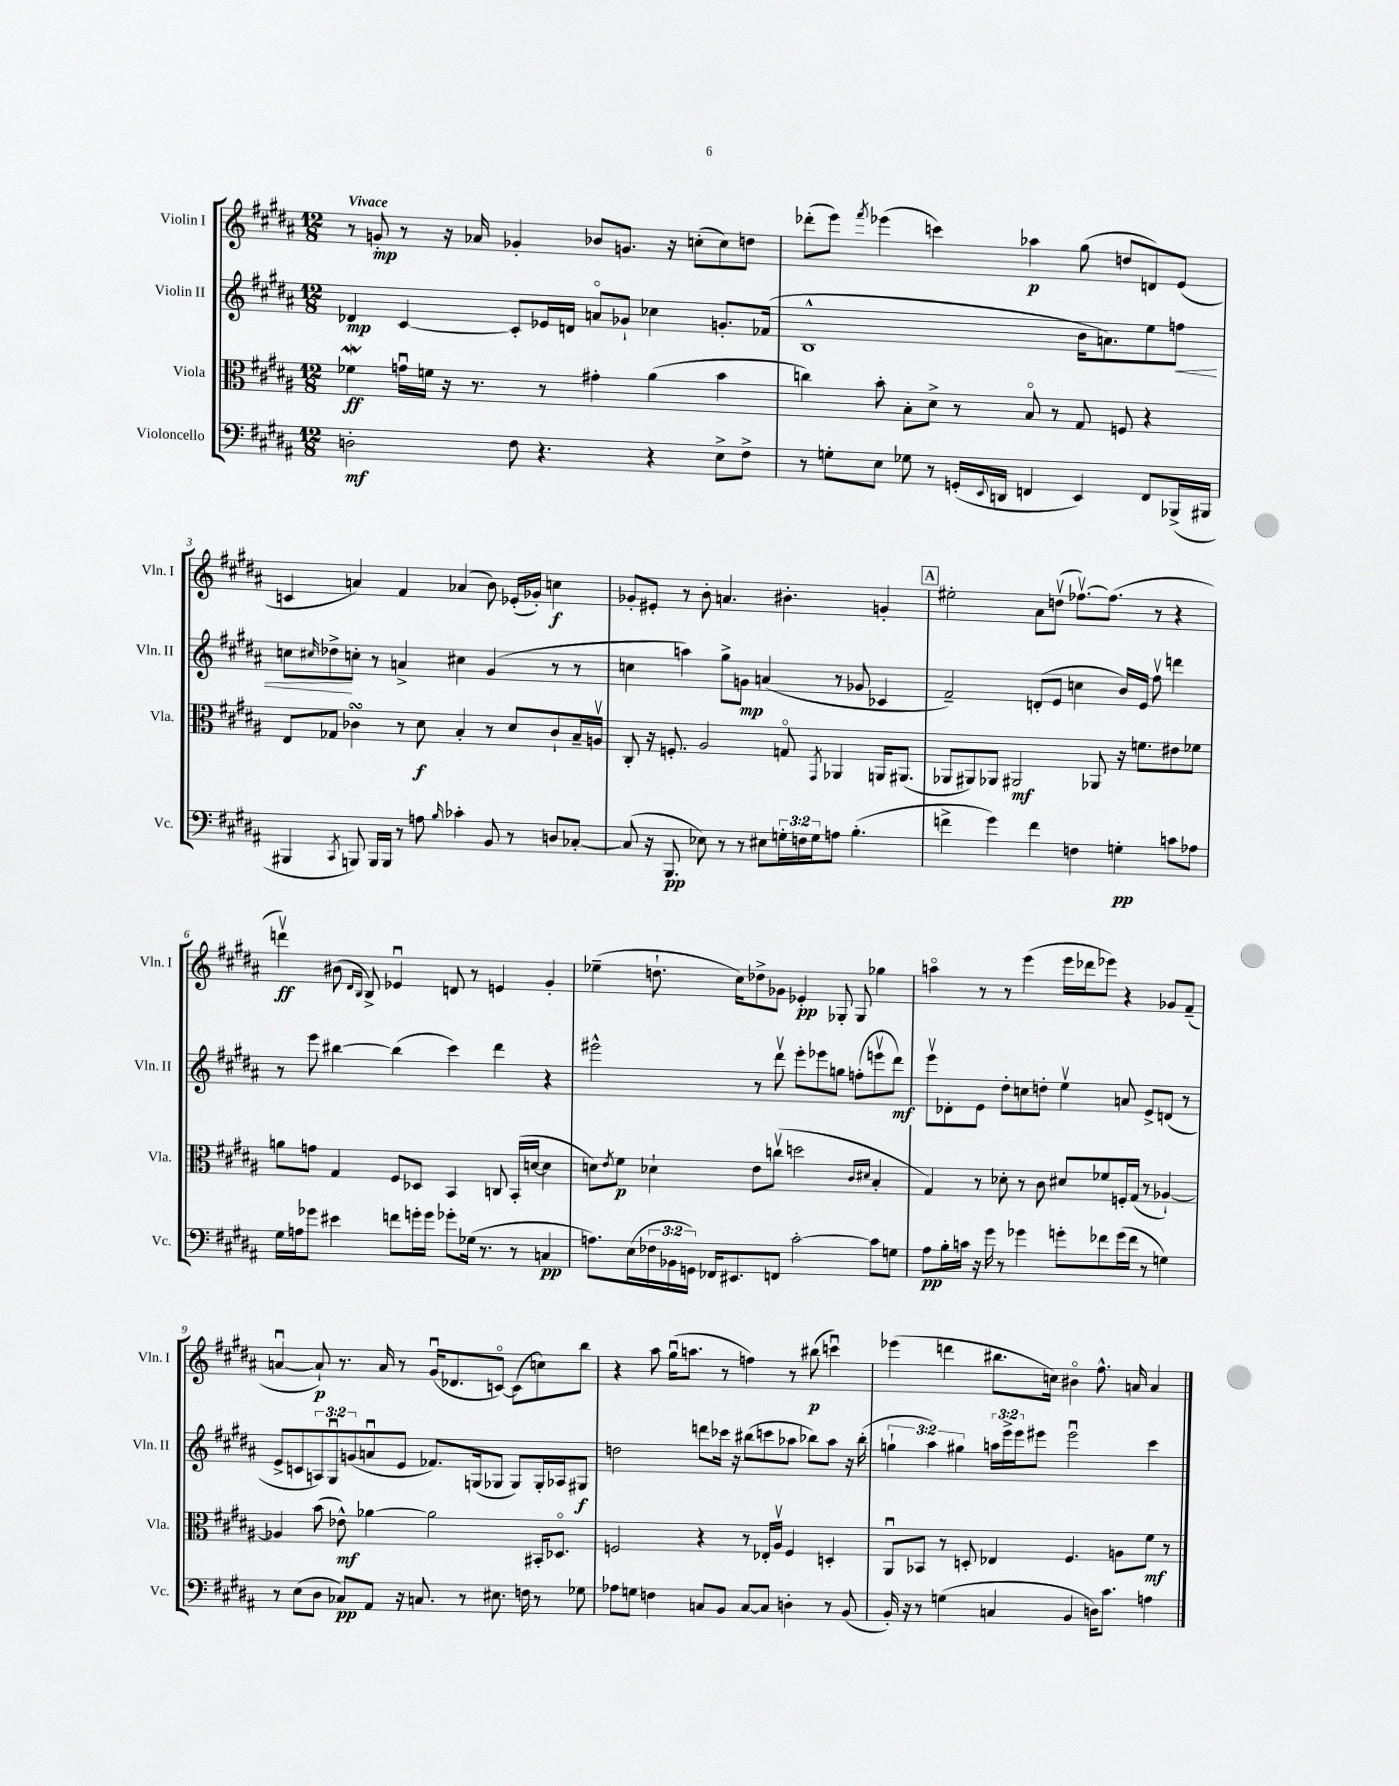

**kern	**kern	**kern	**kern
*staff4	*staff3	*staff2	*staff1
*clefF4	*clefC3	*clefG2	*clefG2
*k[f#c#g#d#a#]	*k[f#c#g#d#a#]	*k[f#c#g#d#a#]	*k[f#c#g#d#a#]
*M12/8	*M12/8	*M12/8	*M12/8
2D'\	4f-\	4d-/	8r
.	.	.	8g'/
.	16gu\LL	[4c#/	8r
.	16f\JJ	.	.
.	16r	.	16r
.	8.r	.	16a-/
8F#\	.	8c#'/]L	4g-'/
4.r	8r	16e-/L	.
.	.	16d/JJ	.
.	4g#'\	8ao/L	8b-/L
.	.	8g-`/J	8.g/J
4r	(4a#\	4cc-\	.
.	.	.	16r
.	.	.	(8cc'\L
8E^\L	4b\	8.g'/L	8cc\)
8F#^\J	.	.	8dd\J
.	.	(16f-/Jk	.
=	=	=	=
8r	4cc\)	1B^^	(8ddd-'\L
8G'\L	.	.	8eee\J)
.	.	.	8qfff#/
8E\J	8b'\	.	(4eee-\
8G-\	8B'\L	.	.
8r	8d#^\J	.	4ccc\)
(16GG'/LL	8r	.	.
8qqEE/	.	.	.
16DD/JJ	.	.	.
4FF/	8Bo/	.	4aa-\
.	8r	.	.
4EE/)	8G#/	16b\LK	(8gg#\
.	.	8.a\)	.
.	8F/	.	8dd/L
8FF/L	4r	8ee\	8d/)
(16BBB-^/L	.	8ff\J	(8e/J
16BBB#/JJ	.	.	.
=	=	=	=
4BBB#/	8E/L	8cc\L	4c/
.	.	16qqcc#/	.
.	8G-/J	8dd-^\	.
8qCC#/	.	.	.
8BBB/)	4c-\	8cc'\J	4a/)
16BBB/LL	.	8r	.
16BBB/JJ	.	.	.
8r	8r	4a^/	4f#/
8A\	8d#\	.	.
16qqB/	.	.	.
4c-'\	4B'/	4cc#\	(4a-/
8BB/	8r	(4g#/	8b\)
8r	8d#/L	.	(16e-'/LL
.	.	.	16g-'/JJ)
8D/L	8c-`/	8r	4cc\
[8C-'/J	16B~/L	8r	.
.	16Av/JJ	.	.
=	=	=	=
(8C-/]	8C#'/	4cc\	8g-'/L
16r	16r	.	8e#'/J
8.BBB/	8.F'/	.	.
.	.	4aa\)	8r
8E-\)	2A#/	.	8b'\
8r	.	8gg#^\L	4.a/
8r	.	8g\J	.
8E#\L	.	(4a/	.
24G'\L	8Go/	.	4.b#'\
24F\	.	.	.
24G\J	.	.	.
.	8qGG#/	.	.
8A\J	4AA-/	8r	.
(4.B'\	.	8g-/	.
.	16AA/LK	4c-/	4g'/
.	(8.AA#/J	.	.
=	=	=	=
4f^\	8AA-/L	2f#~/)	2ee#'\
.	8AA#/)	.	.
4g#\)	8AA-/J	.	.
.	2AA#/	.	.
4f\	.	(8d'/L	8a#\L
.	.	8e/J	(8ddv\J
4F\	.	4cc\	[8.ff-v\L)
.	8AA-/	.	.
.	.	.	(8.ff-\]J
4G'\	16r	16b/LL)	.
.	8.f\L	16e/JJ	.
.	.	8ff#v\	8r
8c\L	8e#\	4ddd\	4r
8A-\J	8f-\J	.	.
=	=	=	=
16G#\LL	8a\L	8r	4dddv\)
16A\J	.	.	.
8g-\J	8g\J	8eee\	.
4e#\	4G#/	[4bb#\	(8b#\
.	.	.	16qqd#/LL
.	.	.	16qqB/JJ
.	.	.	8B^/)
8f\L	8F#/L	(4bb#\]	4e-u/
16g'\L	8D-/J	.	.
16g\JJ	.	.	.
8g-'\L	4BB/	4ccc#\)	8d/
(16G-\Jk	.	.	8r
8.r	.	.	.
.	8C/	4ddd#\	4e/
8r	(16BB'/LL	.	.
.	[16d/JJ	.	.
4C/	4d\]	4r	4g#'/
=	=	=	=
8.A\L)	8d\L)	2eee#^^\	(4ee-~\
.	8qe/	.	.
.	8f#\J	.	.
(16E\L	.	.	.
24F-\	4d-`\	.	8.dd`\
24BB-\	.	.	.
24GG\JJ)	.	.	.
16FF-/LK	.	.	.
8.EE#/	.	.	16cc#\LK)
.	8e\L	8r	8dd-^\
8FF/J	(8ccv\J	8ddd#v\	8g-\J
[2c#'\	2dd\	8eee#'\L	4e-'/
.	.	8eee-\	.
.	.	8gg\J	8G-'/
.	.	(8ff'\L	8G-/
.	16qqc#/LL	.	.
.	16qqd#/JJ	.	.
8c#\]L	4B'/	8eeev\	4gg-\
8G\J	.	8ddd#\J)	.
=	=	=	=
8A#\L	4G#/)	8eeev\L	4aao\
16B'\L	.	8d-'\	.
16c\JJ	.	.	.
16r	8r	8e\J	8r
16g#\	.	.	.
8r	8d-'\	8dd#'\L	8r
4g-\	8r	8cc\	(4eee\
.	8c#\	8dd'\J	.
8g'\L	8d#/L	4eev\	16eee\LL
.	.	.	16ddd-\J
8f-\	8f-/	.	8eee-\J)
(16g\L	16F'/L	8a/	4r
16f-\JJ	(16G#/JJ	.	.
8r	8r	8e^/L	.
4G\)	[4A-`/)	(8d/J	8g-/L
.	.	8r	(8f#~/J
=	=	=	=
8r	4A-/]	8e^/L	[4au/
(8E\L	.	8c/	.
8D#\J	(8b\	12A/)	8a`/])
.	.	12G#u/	.
8C-/L)	8e-^^\)	.	8.r
.	.	(12g/	.
8AA#/J	[4a-\	8au/	.
.	.	.	16a/
16r	.	8e/J	8r
8.C/	.	.	.
.	2a-\]	8.f-/L)	(16g#u/LK
.	.	.	8.d-/
8r	.	.	.
.	.	(16G/k	.
8.E#\	.	8G-/J	[8co/J)
.	.	8G-/L)	(8c\]L
16F\	.	.	.
8r	16BB#'/LK	16G-'/L	8cc\)
.	8.D-o/J	16A-/J	.
8G-\	.	8G#/J	8bb\J
=	=	=	=
8A-\L	2F/	2dd\	4r
8G\J	.	.	.
4F\	.	.	8aa#\
.	.	.	(16gg#u\LK
.	.	.	8.aa\J
8C/L	4r	8ddd\L	.
8BB/J	.	16ccc-\Jk	8r
.	.	16r	.
[8C/L	8r	(8bb#\L	4ff\)
8C/]J	16E-'/LL	8ccc\	.
.	16A#v/JJ	.	.
4D'\	4F/	8aa-\J	8r
.	.	8bb-\L)	(8bb#\
8r	4D'/	8aa-\J	4cccu\)
(8BB/	.	16r	.
.	.	(16bb-'\	.
=	=	=	=
16BB'/)	8AA#u/L	6gg`\	(4eee-\
16r	.	.	.
8r	8BB-/J	.	.
.	.	6aa#\)	.
(4G\	8r	.	4ddd\
.	.	6gg#\	.
.	8D'/	.	.
4C/	4E-/	24aa\LL	8.bb#\L
.	.	24eee^\	.
.	.	24eee\J	.
.	.	8eee#\J	.
.	.	.	16cc\Jk)
4BB/	4.F#/	2eee#u\	4b#o\
16D\LK)	.	.	8.ff#^^\
8.c#\J	.	.	.
.	8A\L	.	.
.	.	.	16a/
4A\	8f#\J	4ccc#\	4a/
.	8r	.	.
==	==	==	==
*-	*-	*-	*-
